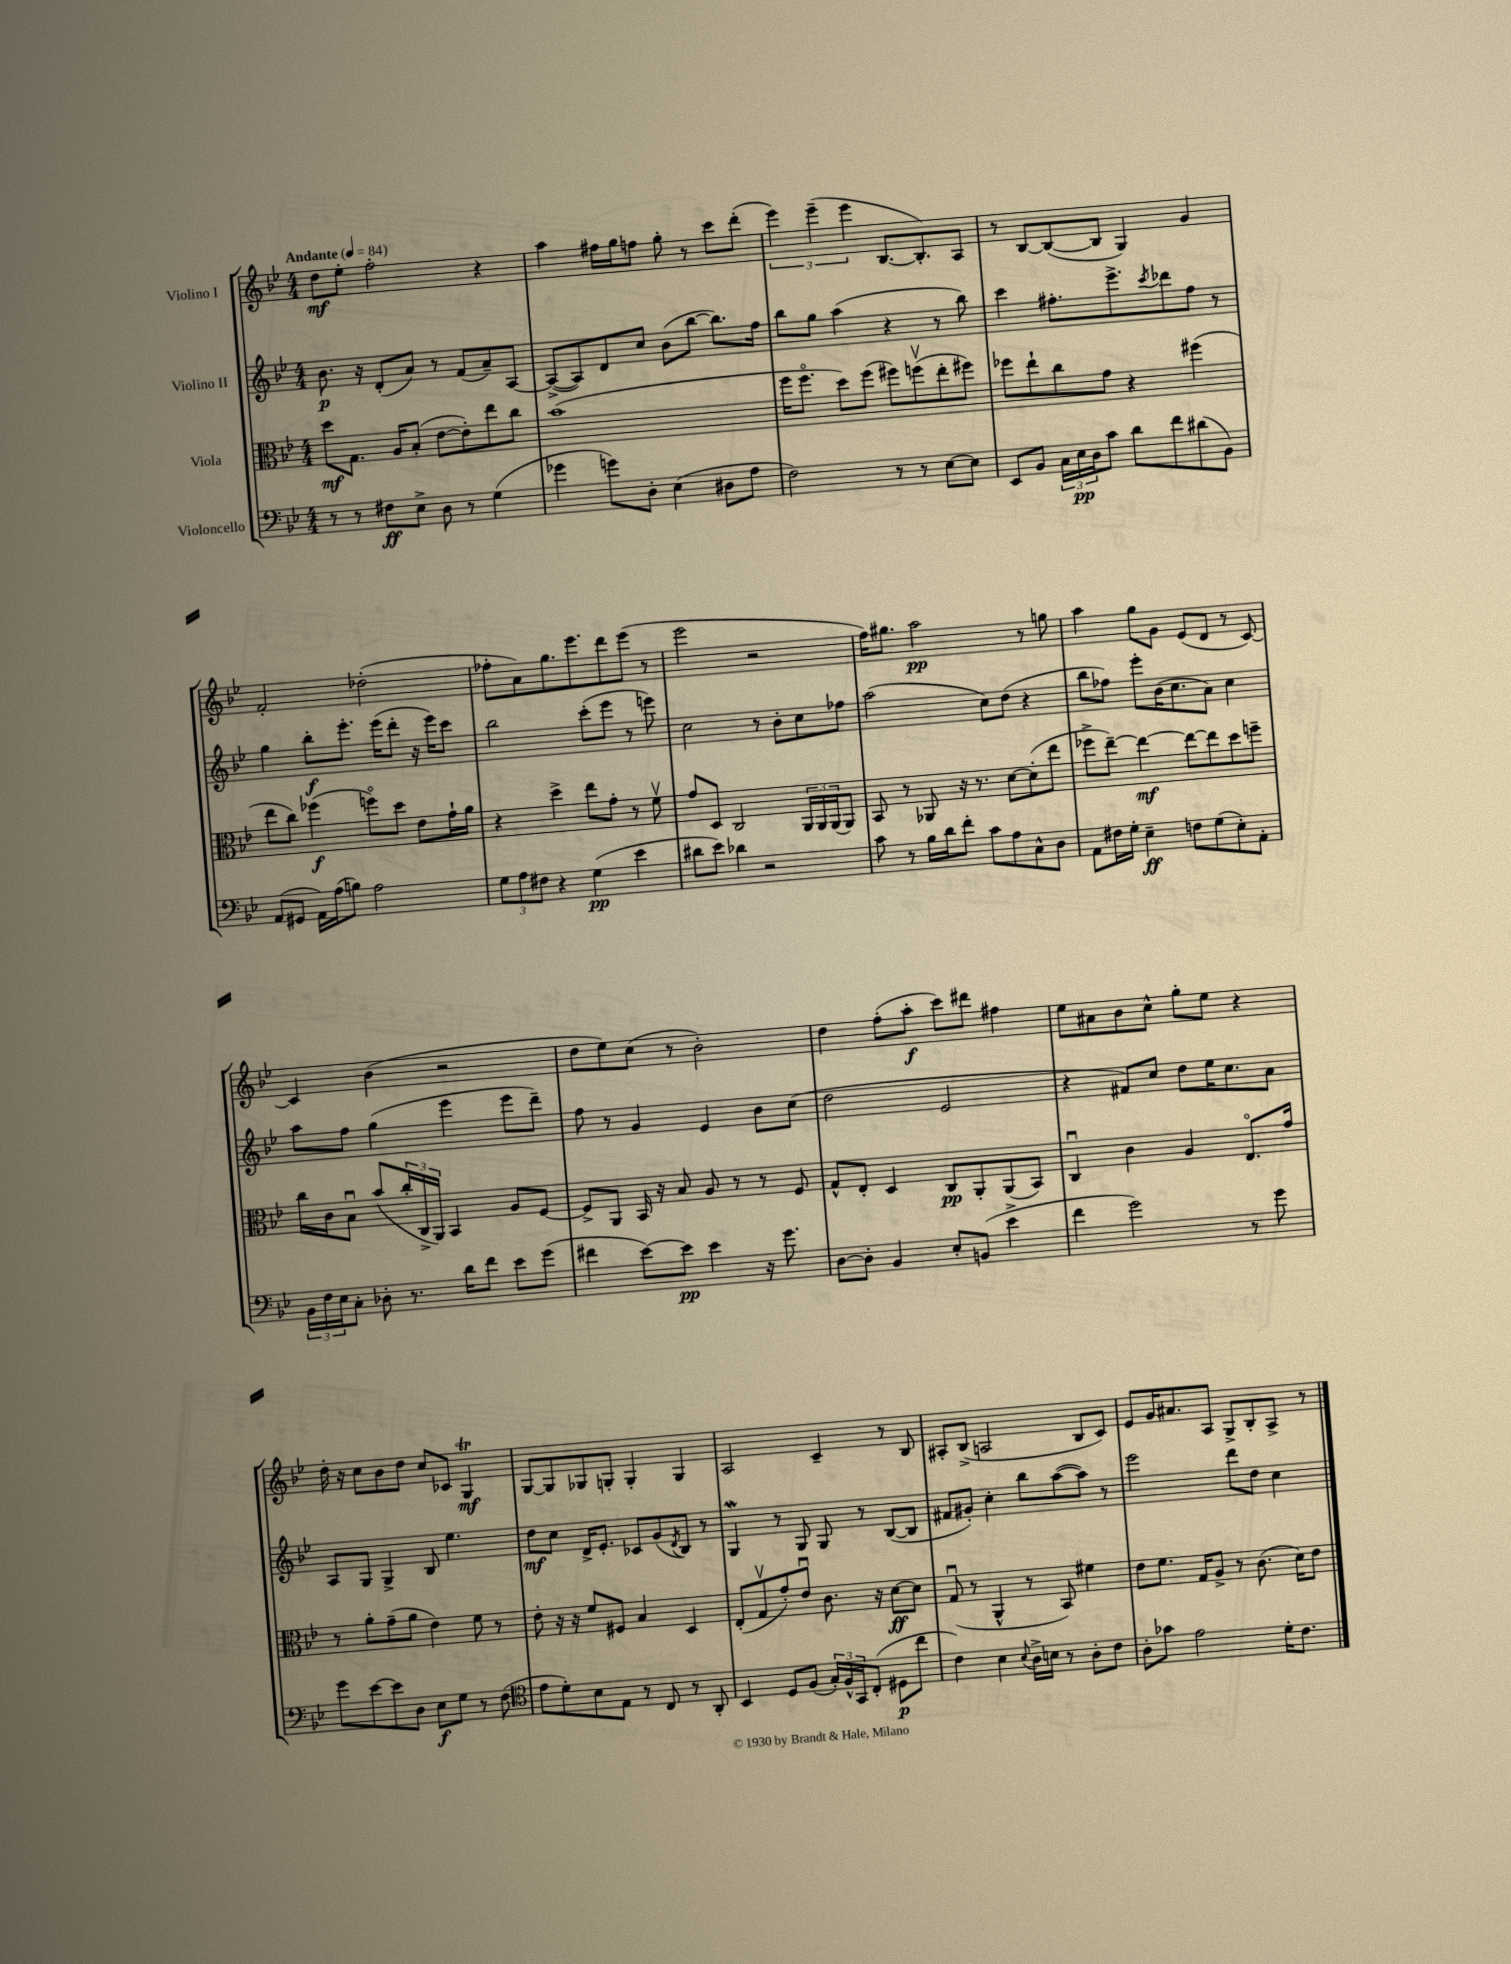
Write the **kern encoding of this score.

**kern	**dynam	**kern	**dynam	**kern	**dynam	**kern	**dynam
*part4	*part4	*part3	*part3	*part2	*part2	*part1	*part1
*staff4	*staff4	*staff3	*staff3	*staff2	*staff2	*staff1	*staff1
*I"Violoncello	*	*I"Viola	*	*I"Violino II	*	*I"Violino I	*
*clefF4	*	*clefC3	*	*clefG2	*	*clefG2	*
*k[b-e-]	*	*k[b-e-]	*	*k[b-e-]	*	*k[b-e-]	*
*M4/4	*	*M4/4	*	*M4/4	*	*M4/4	*
*MM84	*	*MM84	*	*MM84	*	*MM84	*
=1	=1	=1	=1	=1	=1	=1	=1
!	!	!	!	!	!	!LO:TX:a:B:t=Andante	!
8r	.	8dd\L	mf	8.b-\	p	8dd\L	mf
8r	.	8.G\J	.	.	.	8ee-'\J	.
.	.	.	.	16r	.	.	.
8F#X\L	ff	.	.	(8d'/L	.	2ff'\	.
.	.	16A/KL	.	.	.	.	.
8E-^\J	.	(8B-'/J	.	8a/J)	.	.	.
8D\	.	[8e-\L	.	8r	.	.	.
8r	.	8e-'\])	.	(8f/L	.	.	.
(4G\	.	8ee-\	.	8a~/)	.	4r	.
.	.	8cc\J	.	[8A/J	.	.	.
=2	=2	=2	=2	=2	=2	=2	=2
4g-X\	.	(1b-	.	(8A^/L_	.	4aa\	.
.	.	.	.	8A/])	.	.	.
8gn\L)	.	.	.	8d/	.	16ff#X\LL	.
.	.	.	.	.	.	16gg\J	.
8D'\J	.	.	.	8cc/J	.	8ffn\J	.
(4E-\	.	.	.	(8b-\L	.	8gg'\	.
.	.	.	.	[8bb-\J	.	8r	.
8D#X\L	.	.	.	8.bb-\L])	.	8ccc\L	.
8A\J	.	.	.	.	.	(8ddd'\J	.
.	.	.	.	16ff\Jk	.	.	.
=3	=3	=3	=3	=3	=3	=3	=3
2F\)	.	16ff\KL	.	8bb-\L	.	6eee-\)	.
.	.	8.ff\J	.	.	.	.	.
.	.	.	.	8gg\J	.	.	.
.	.	.	.	.	.	(6eee-~\	.
.	.	8dd\L)	.	(4aa\	.	.	.
.	.	.	.	.	.	6eee-\	.
.	.	(8ff\J	.	.	.	.	.
8r	.	8ff#X\L)	.	4r	.	[8.B-/L	.
8r	.	(8ffnv\	.	.	.	.	.
.	.	.	.	.	.	8.B-'/])	.
[8E-\L	.	8ee-'\	.	8r	.	.	.
8E-\J]	.	8ff#X\J)	.	8bb-\)	.	8A/J	.
=4	=4	=4	=4	=4	=4	=4	=4
8EE-/L	.	8ff-X\L	.	4ccc\	.	8r	.
8BB-/J	.	8ee-`\	.	.	.	[8B-/L	.
24C\LL	.	8cc\	.	8.ff#X'\L	.	(8B-/_	.
24E-\	pp	.	.	.	.	.	.
24D\J	.	.	.	.	.	.	.
8c\J	.	8g\J	.	.	.	8B-/J]	.
.	.	.	.	8.eee-^\	.	.	.
8d\L	.	4r	.	.	.	4G/)	.
.	.	.	.	8qccc/	.	.	.
8f\	.	.	.	8ddd-X\	.	.	.
(8d#X\	.	(4ff#X\	.	8ff#\J	.	4g/	.
8BB-\J)	.	.	.	8r	.	.	.
!!LO:LB:g=z
=5	=5	=5	=5	=5	=5	=5	=5
(8AA/L	.	8ee-\L	.	4gg\	.	2f'/	.
8GG#X/J	.	8cc\J)	.	.	.	.	.
16AA\LL)	.	(4ff-X\	f	8bb-'\L	f	.	.
(16A\J	.	.	.	.	.	.	.
8Bn\J)	.	.	.	8.eee-'\J	.	.	.
2A\	.	8ffn\L)	.	.	.	(2dd-X'\	.
.	.	.	.	(16eee-\KL	.	.	.
.	.	8dd\J	.	8ddd'\J	.	.	.
.	.	8e-\L	.	16r	.	.	.
.	.	.	.	16eee-\KL)	.	.	.
.	.	16g`\L	.	8ccc\J	.	.	.
.	.	16a\JJ	.	.	.	.	.
=6	=6	=6	=6	=6	=6	=6	=6
12G\L	.	4r	.	2bb-\	.	8ff-X'\L	.
12A\	.	.	.	.	.	.	.
.	.	.	.	.	.	8a\)	.
12F#X\J	.	.	.	.	.	.	.
4r	.	4dd^\	.	.	.	8.gg\	.
.	.	.	.	.	.	8.eee-\	.
(4G\	pp	8ee-\L	.	(8ccc'\L	.	.	.
.	.	8g'\J	.	8eee-\J	.	8ddd\	.
4e-\	.	8r	.	8r	.	(8eee-\J	.
.	.	8fv\	.	8eeen\)	.	8r	.
=7	=7	=7	=7	=7	=7	=7	=7
8d#X\L	.	8g/L	.	2cc\	.	2eee-\	.
8e-\J)	.	8D/J	.	.	.	.	.
4d-X\	.	2C/	.	.	.	.	.
2r	.	.	.	8r	.	2r	.
.	.	.	.	8b-'\L	.	.	.
.	.	24AA/LL	.	8cc\	.	.	.
.	.	24AA/	.	.	.	.	.
.	.	(24AA/J	.	.	.	.	.
.	.	8AA/J)	.	8ff-X\J	.	.	.
=8	=8	=8	=8	=8	=8	=8	=8
8c\	.	8BB-/	.	(2aa\	.	16ff\KL)	.
.	.	.	.	.	.	8.gg#X\J	.
8r	.	8r	.	.	.	.	.
16B-\LL	.	8AA-X/	.	.	.	2aa\	pp
16d\J	.	.	.	.	.	.	.
8f'\J	.	16r	.	.	.	.	.
.	.	8.r	.	.	.	.	.
8c\L	.	.	.	8cc\L)	.	.	.
8A\	.	[8d\L	.	(8dd\J	.	.	.
8C^^\	.	(8d'\]	.	4r	.	8r	.
8D\J	.	8ee-\J	.	.	.	8ggn\	.
=9	=9	=9	=9	=9	=9	=9	=9
8AA\L	.	8ff-X^\L	.	8bb-\L	.	4aa\	.
16F#X\L	.	[8ee-~\J)	.	8ff-X\J)	.	.	.
16G'\JJ	.	.	.	.	.	.	.
4E-~\	ff	4ee-\_	mf	8eee-'\L	.	8gg\L	.
.	.	.	.	(16b-\K	.	8g\J	.
.	.	.	.	8.cc\	.	.	.
8Fn\L	.	8ee-\L_	.	.	.	(8e-/L	.
(8G\	.	8ee-\]	.	8a\J)	.	8d/J	.
8E-'\)	.	8dd\	.	4cc\	.	8r	.
8AA'\J	.	8ffn~\J	.	.	.	[8c/)	.
!!LO:LB:g=z
=10	=10	=10	=10	=10	=10	=10	=10
24BB-\LL	.	16cc\LL	.	8aa\L	.	4c/]	.
24F\	.	.	.	.	.	.	.
.	.	16c\J	.	.	.	.	.
24E-\J	.	.	.	.	.	.	.
8C'\J	.	8B-u\J	.	8ff\J	.	.	.
8D-X'\	.	(8b-/L	.	(4gg\	.	(4b-\	.
8.r	.	24cc'/L	.	.	.	.	.
.	.	24C^/	.	.	.	.	.
.	.	24AA/JJ)	.	.	.	.	.
.	.	4BB-/	.	4eee-\	.	2r	.
16d\KL	.	.	.	.	.	.	.
8f\J	.	.	.	.	.	.	.
8e-\L	.	8A/L	.	8eee-\L	.	.	.
(8g\J	.	[8F/J	.	8ddd~\J)	.	.	.
=11	=11	=11	=11	=11	=11	=11	=11
4f#X\	.	8F^/L]	.	8ff\	.	8dd\L	.
.	.	8AA/J	.	8r	.	8ee-\)	.
[8e-\L)	.	16BB-/	.	4g/	.	(8cc\J	.
.	.	16r	.	.	.	.	.
8e-\J]	pp	8B-/	.	.	.	8r	.
4e-\	.	8A/	.	4e-/	.	2b-'\)	.
.	.	8r	.	.	.	.	.
16r	.	8r	.	8b-\L	.	.	.
8.g\	.	.	.	.	.	.	.
.	.	8F/	.	(8cc\J	.	.	.
=12	=12	=12	=12	=12	=12	=12	=12
[8D\L	.	8G^^/L	.	2dd\	.	4dd\	.
8D'\J]	.	8E-'/J	.	.	.	.	.
4BB-/	.	4D/	.	.	.	(8ff'\L	.
.	.	.	.	.	.	8aa'\J	f
8E-'/L	.	8C/L	pp	2e-/	.	8ccc\L)	.
(8BBn/J	.	8AA'/	.	.	.	8ddd#X\J	.
4e-^\	.	(8AA/	.	.	.	4ff#X\	.
.	.	8BB-/J)	.	.	.	.	.
=13	=13	=13	=13	=13	=13	=13	=13
4f\	.	4Cu/	.	4r	.	8ee-\L	.
.	.	.	.	.	.	8a#X\	.
2g\)	.	4c\	.	8f#X/L)	.	8b-\	.
.	.	.	.	8cc/J	.	8cc^^\J	.
.	.	4A/	.	8dd\L	.	8gg'\L	.
.	.	.	.	16ee-\K	.	8ee-\J	.
.	.	.	.	8.cc\	.	.	.
8r	.	8.E-/L	.	.	.	4r	.
8g\	.	.	.	8a\J	.	.	.
.	.	16g/Jk	.	.	.	.	.
!!LO:LB:g=z
=14	=14	=14	=14	=14	=14	=14	=14
8g\L	.	8r	.	8A/L	.	16dd'\	.
.	.	.	.	.	.	16r	.
[8e-\	.	8a'\L	.	8G/J	.	8cc\L	.
8e-\]	.	(8g~\	.	4G^/	.	8b-\	.
8D\J	.	8a\J	.	.	.	8dd\J	.
8E-\L	f	4e-\)	.	8B-/	.	8cc/L	.
8G\J	.	.	.	4.ee-\	.	8c-X/J	.
8r	.	8f\	.	.	.	4GT/	mf
(8F\	.	8r	.	.	.	.	.
=15	=15	=15	=15	=15	=15	=15	=15
*clefC4	*	*	*	*	*	*	*
8e-\L	.	8e-'\	.	8dd\L	mf	[8G/L	.
8d'\)	.	16r	.	8cc\J	.	8G/]	.
.	.	16r	.	.	.	.	.
8B-\	.	8f/L	.	16d^/KL	.	8G-X/	.
.	.	.	.	8.e-'/J	.	.	.
8E-\J	.	8F#X/J	.	.	.	8Gn'/J	.
8r	.	4B-/	.	8c-X/L	.	4G'/	.
8C/	.	.	.	(8g/	.	.	.
.	.	.	.	8qd/	.	.	.
8r	.	4D/	.	8B-/J)	.	4G/	.
8AA'/	.	.	.	8r	.	.	.
=16	=16	=16	=16	=16	=16	=16	=16
4BB-/	.	(8E-'/L	.	4GW/	.	2A/	.
.	.	8Gv/	.	.	.	.	.
8D/L	.	8g'/)	.	8r	.	.	.
(8F/J	.	8e-u/J	.	8G/	.	.	.
24G'/LL)	.	8.c\	.	8G/	.	4c~/	.
24F^^/	.	.	.	.	.	.	.
24GG/J	.	.	.	.	.	.	.
(8C'/J	.	.	.	8r	.	.	.
.	.	16r	.	.	.	.	.
8D#X\L	p	[8d\L	ff	([8B-/L	.	8r	.
8cc\J	.	8d\J]	.	8B-/J]	.	8B-/	.
=17	=17	=17	=17	=17	=17	=17	=17
4c\)	.	(8Gu/	.	8f#X/L	.	8A#X'/L	.
.	.	8r	.	8g#X'/J)	.	(8B-^/J	.
4B-\	.	4AA^^/	.	4cc'\	.	2An/	.
8qqB-/	.	.	.	.	.	.	.
16A^\LL	.	8r	.	8bb-\L	.	.	.
16Bn\JJ	.	.	.	.	.	.	.
8r	.	8BB-/)	.	([8aa\	.	.	.
8A'\L	.	4f#X\	.	8aa\J])	.	8B-/L	.
8c\J	.	.	.	8r	.	8c/J)	.
=18	=18	=18	=18	=18	=18	=18	=18
8A'\L	.	8e-\L	.	2eee-\	.	8e-/L	.
8g-X\J	.	8.f\J	.	.	.	16g/K	.
.	.	.	.	.	.	8.a#X/	.
2e-\	.	.	.	.	.	.	.
.	.	16G/KL	.	.	.	.	.
.	.	8A^/J	.	.	.	8A/J	.
.	.	8r	.	8ddd\L	.	8G^/L	.
.	.	(8.c\	.	8dd\J	.	8B-'/	.
16d'\KL	.	.	.	4cc\	.	8A^/J	.
8.c\J	.	16d\KL)	.	.	.	.	.
.	.	8e-\J	.	.	.	8r	.
==	==	==	==	==	==	==	==
*-	*-	*-	*-	*-	*-	*-	*-
